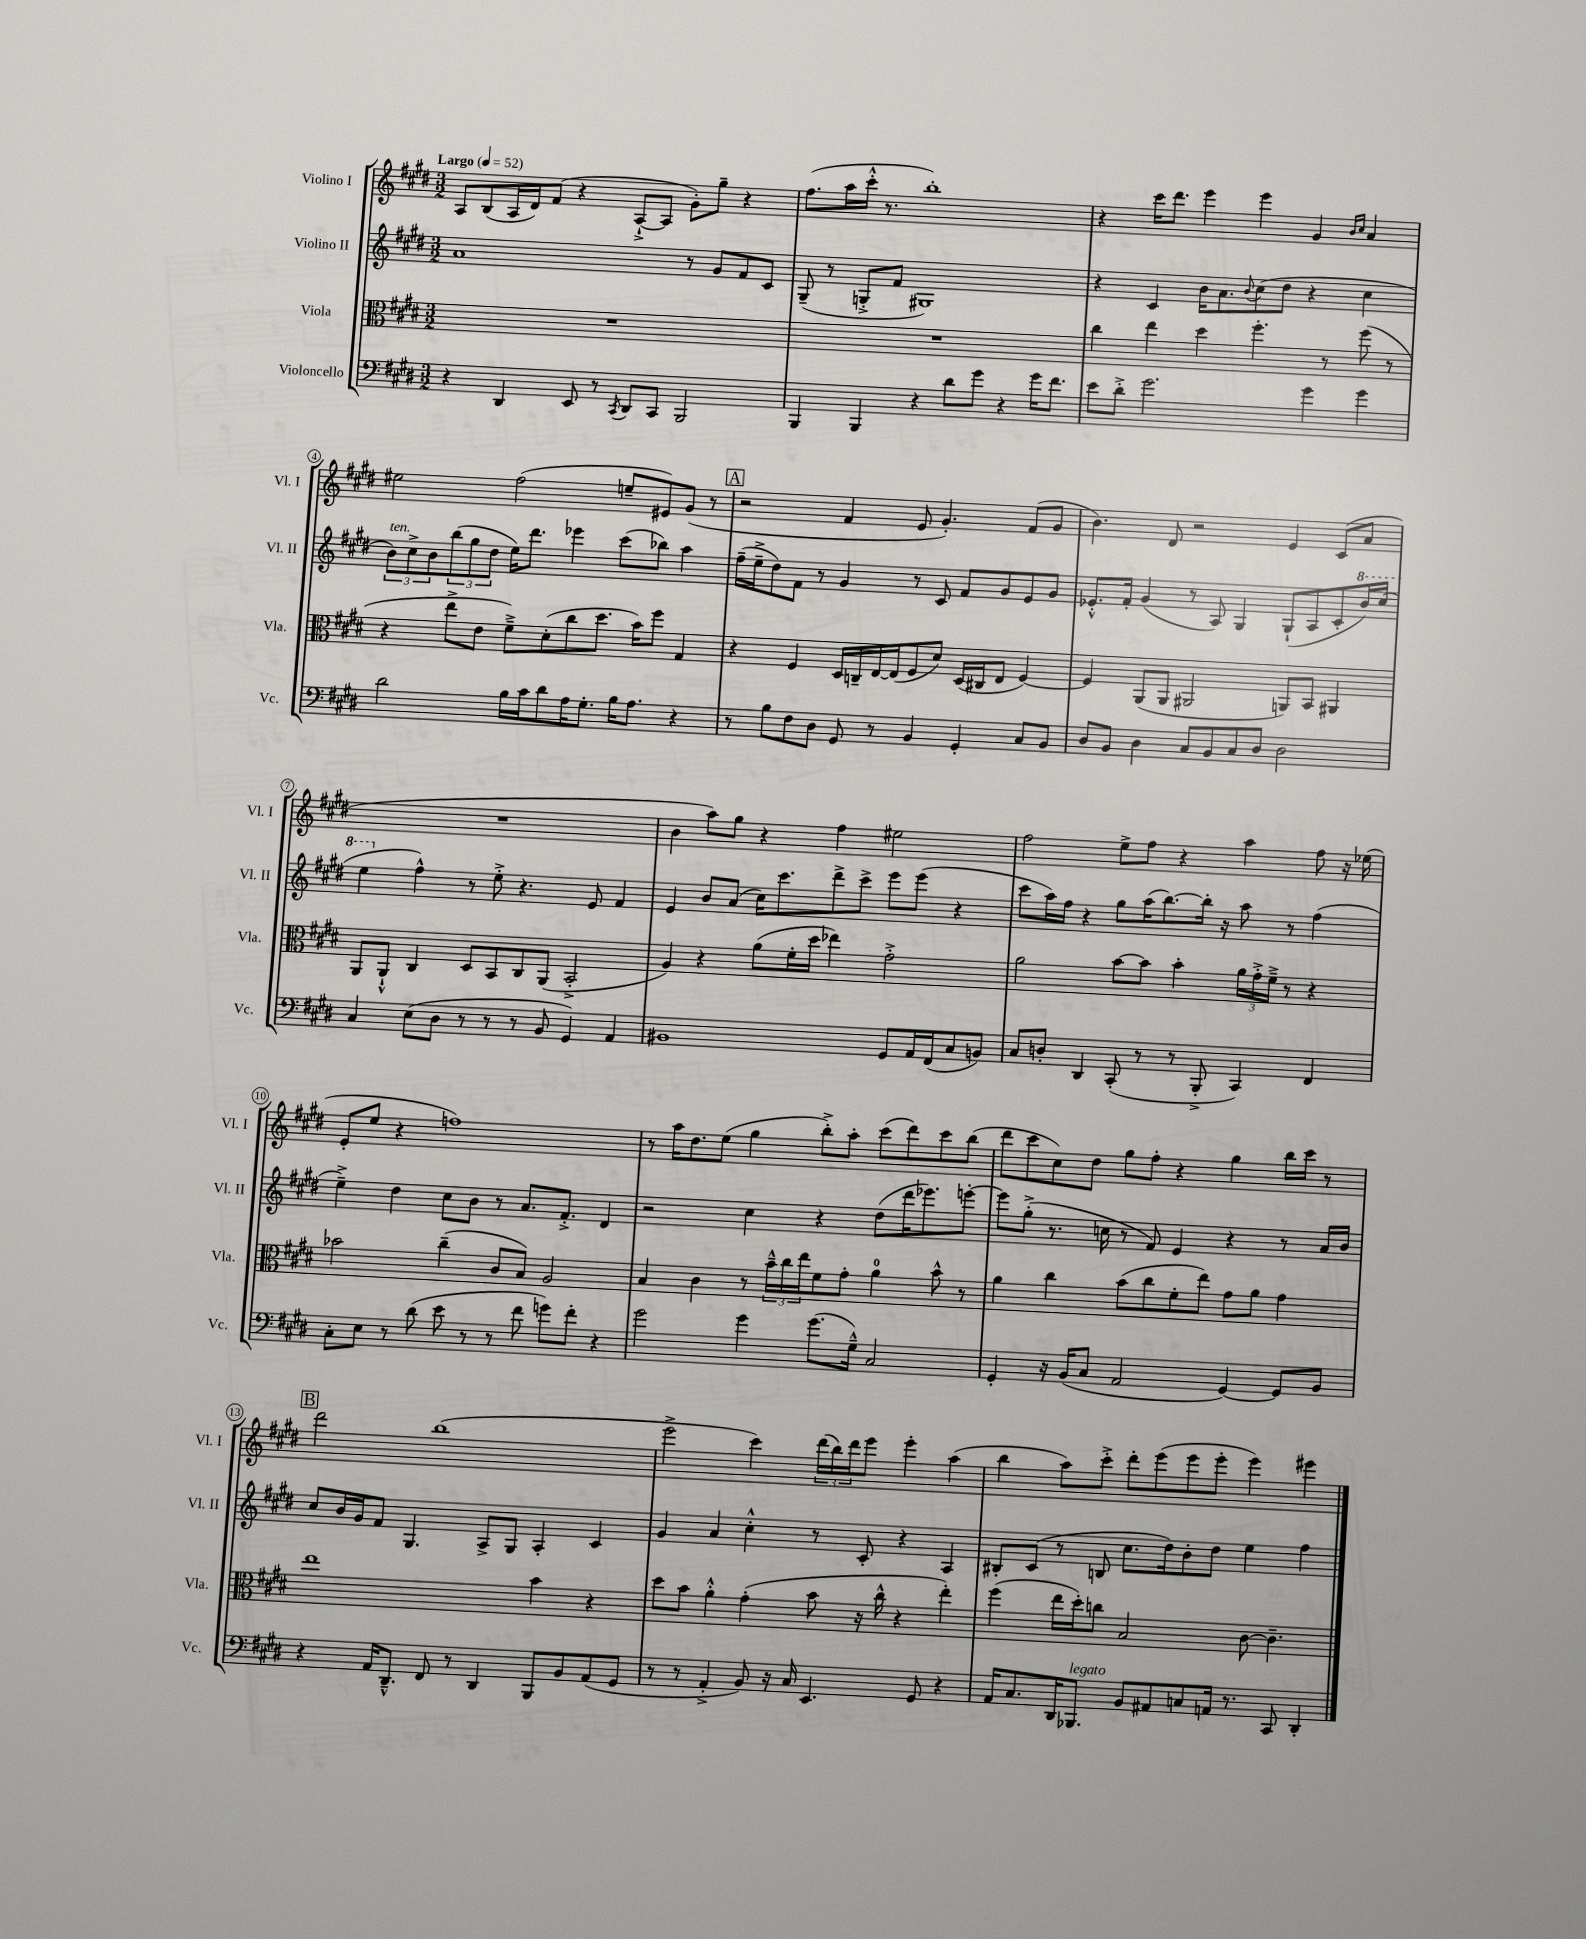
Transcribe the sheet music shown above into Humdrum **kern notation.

**kern	**kern	**kern	**kern
*staff4	*staff3	*staff2	*staff1
*clefF4	*clefC3	*clefG2	*clefG2
*k[f#c#g#d#]	*k[f#c#g#d#]	*k[f#c#g#d#]	*k[f#c#g#d#]
*M3/2	*M3/2	*M3/2	*M3/2
*MM52	*MM52	*MM52	*MM52
4r	1.r	1a	8A
.	.	.	(8B
4DD#	.	.	16A
.	.	.	16d#)
.	.	.	(8f#
8EE	.	.	4r
8r	.	.	.
8qCC#	.	.	.
8DD#	.	.	[8A`^
8CC#	.	.	8A]
2BBB	.	8r	8g#')
.	.	8g#	8gg#~
.	.	8f#	4r
.	.	8c#	.
=	=	=	=
4BBB	1.r	(8G#~	(8.ff#
.	.	8r	.
.	.	.	16aa
4BBB	.	8G'^	16ccc#'^^
.	.	.	8.r
.	.	8f#	.
4r	.	1G#)	1bb')
8d#	.	.	.
8g#	.	.	.
4r	.	.	.
16g#	.	.	.
8.f#	.	.	.
=	=	=	=
8e	4cc#	4r	4r
8d#'^	.	.	.
2.g#	4ee	4c#	16ccc#
.	.	.	8.ddd#
.	4dd#	16b	4eee
.	.	8.a	.
.	.	8qqb	.
.	4.ff#'	(8cc#	4eee
.	.	8dd#	.
4g#	.	4r	4g#
.	8r	.	.
.	.	.	16qqb
.	.	.	16qqcc#
4g#	(8ff#	4cc#	4a
.	8r	.	.
=	=	=	=
2d#	4r	12b)	2ee#
.	.	12cc#^	.
.	.	12b	.
.	8ee^	(12bb	.
.	.	12gg#	.
.	8e	.	.
.	.	12dd#	.
16B	8f#~^)	16ee)	(2ff#
16c#	.	8.ddd#	.
8d#	(8d#'	.	.
16A	8cc#	4eee-	.
8.G#'	.	.	.
.	8.dd#	.	.
16B	.	(8ccc#	8ee~
8.A	16b)	.	.
.	8ff#	8bb-)	8e#)
4r	4G#	4aa	(8g#
.	.	.	8r
=	=	=	=
8r	4r	(16ff#~	2r
.	.	16ee~^	.
8B	.	8dd#)	.
8F#	4F#	8f#	.
8D#	.	8r	.
8GG#	16D#	4g#	4f#
.	16C~	.	.
8r	[16E	.	.
.	(16E]	.	.
4BB	8F#	8r	8e
.	8d#)	8c#	4.g#')
4GG#'	(16D#	8f#	.
.	16C#	.	.
.	8E	8g#	.
8C#	[4F#)	8e	(8f#
8BB	.	8g#	8g#
=	=	=	=
8D#	4F#]	8.e-'^^	4.b)
8BB	.	.	.
.	.	16f#'	.
4D#	(8AA	(4g#	.
.	8AA	.	8d#
8C#	2AA#	8r	2r
8BB	.	8A)	.
8C#	.	4G#	.
8D#	.	.	.
2D#	8AA)	(8G#`	4e
.	8BB	8A	.
.	4AA#	8c#'	(8c#
.	.	16bb)	8a
.	.	(16ccc#	.
=	=	=	=
4C#	8AA	4eee	1.r
.	8AA`^^	.	.
(8E	4C#	4ff#^^)	.
8D#	.	.	.
8r	8D#	8r	.
8r	8BB	8ee'^	.
8r	8C#	4.r	.
8BB	(8AA	.	.
4GG#)	2BB'^	.	.
.	.	8e	.
4AA	.	4f#	.
=	=	=	=
1BB#	4A)	4e	4b
.	4r	8b	8aa)
.	.	(8a	8gg#
.	(8a	16cc#)	4r
.	.	8.ccc#	.
.	16f#'	.	.
.	16dd#	.	.
.	4ee-)	8ddd#^	4ff#
.	.	8ccc#^	.
8GG#	2g#'^	8eee	2ee#
16AA	.	(8eee	.
(16FF#	.	.	.
8C#	.	4r	.
8BB)	.	.	.
=	=	=	=
8C#	2a	8ccc#	2ff#
8D'	.	16aa)	.
.	.	16ff#	.
4DD#	.	4r	.
(8CC#'	[8b	8gg#	8ee^
8r	8b]	(16aa	8ff#
.	.	[8.bb)	.
8r	4b'	.	4r
8BBB'^	.	16bb']	.
.	.	16r	.
4CC#)	24a	8aa	4aa
.	24g#'^	.	.
.	24f#~^	.	.
.	8r	8r	.
4FF#	4r	(4ff#	8ff#
.	.	.	16r
.	.	.	(16ee-
=	=	=	=
8C#'	2b-	4ee~^)	8e'
8E	.	.	8ee
8r	.	4dd#	4r
(8d#	.	.	.
8e	(4cc#~	8cc#	1ff)
8r	.	8b	.
8r	8c#	8r	.
8f#	8B)	8.a	.
8g)	2A	.	.
.	.	8.f#'^	.
8f#'	.	.	.
4r	.	4d#	.
=	=	=	=
2g#	4B	2r	8r
.	.	.	16aa
.	.	.	8.dd#
.	4c#	.	.
.	.	.	(8ee
4g#	8r	4cc#	4gg#
.	24b~^^	.	.
.	24cc#	.	.
.	24ee	.	.
(8.g#	8f#	4r	8bb'^)
.	8g#'	.	8aa'
16G#~^^)	.	.	.
2C#	4a	(8dd#	(8ccc#
.	.	16ddd#	8ddd#)
.	.	8.eee-)	.
.	8b^^	.	8ccc#
.	8r	[8eee'	(8bb
=	=	=	=
4GG#'	4a	8eee]	8ddd#
.	.	(8gg#'^	8ccc#
16r	4cc#	8.r	8cc#)
(16BB	.	.	.
8C#	.	.	8dd#
.	.	16cc	.
2AA	(8b	8r	8gg#
.	8cc#	8f#)	8ff#'
.	8f#'	4e	4r
.	8ee)	.	.
[4GG#)	8g#	4r	4gg#
.	8a	.	.
8GG#]	4g#	8r	16bb
.	.	.	16ccc#
8BB	.	16a	8r
.	.	16b	.
=	=	=	=
4r	1ee	8cc#	2ddd#
.	.	16b	.
.	.	16g#	.
16AA	.	8f#	.
8.DD#~^^	.	.	.
.	.	4.G#	.
8FF#	.	.	(1bb
8r	.	.	.
4DD#	.	8A^	.
.	.	8G#	.
8BBB	4b	4A'	.
8BB	.	.	.
(8AA	4r	4c#	.
8GG#	.	.	.
=	=	=	=
8r	8dd#	4g#	2eee^
8r	8b	.	.
4AA'^	4a'^^	4a	.
8BB)	(4g#'	4cc#'^^	4ccc#)
16r	.	.	.
16C#	.	.	.
4.EE	8b	8r	(24ddd#
.	.	.	24bb)
.	.	.	24ddd#
.	16r	8c#'	8eee
.	16cc#^^	.	.
.	4r	4r	4eee'
8GG#	.	.	.
4r	4ee')	4A	(4aa
=	=	=	=
16AA	(4ff#	8B#'	4bb
8.C#	.	.	.
.	.	(8c#	.
16DD#	16ee	8r	8aa)
8.BBB-	16dd#')	.	.
.	8cc	8B	8ccc#'^
8BB	2B	8.cc#	8ddd#'
8AA#	.	.	(8eee
.	.	16dd#)	.
8C	.	8b'	8eee
16AA	.	8dd#	8eee'
8.r	.	.	.
.	[8c#	4ee	4eee)
8CC#	4.c#~]	.	.
4DD#'	.	4ff#	4eee#
==	==	==	==
*-	*-	*-	*-
